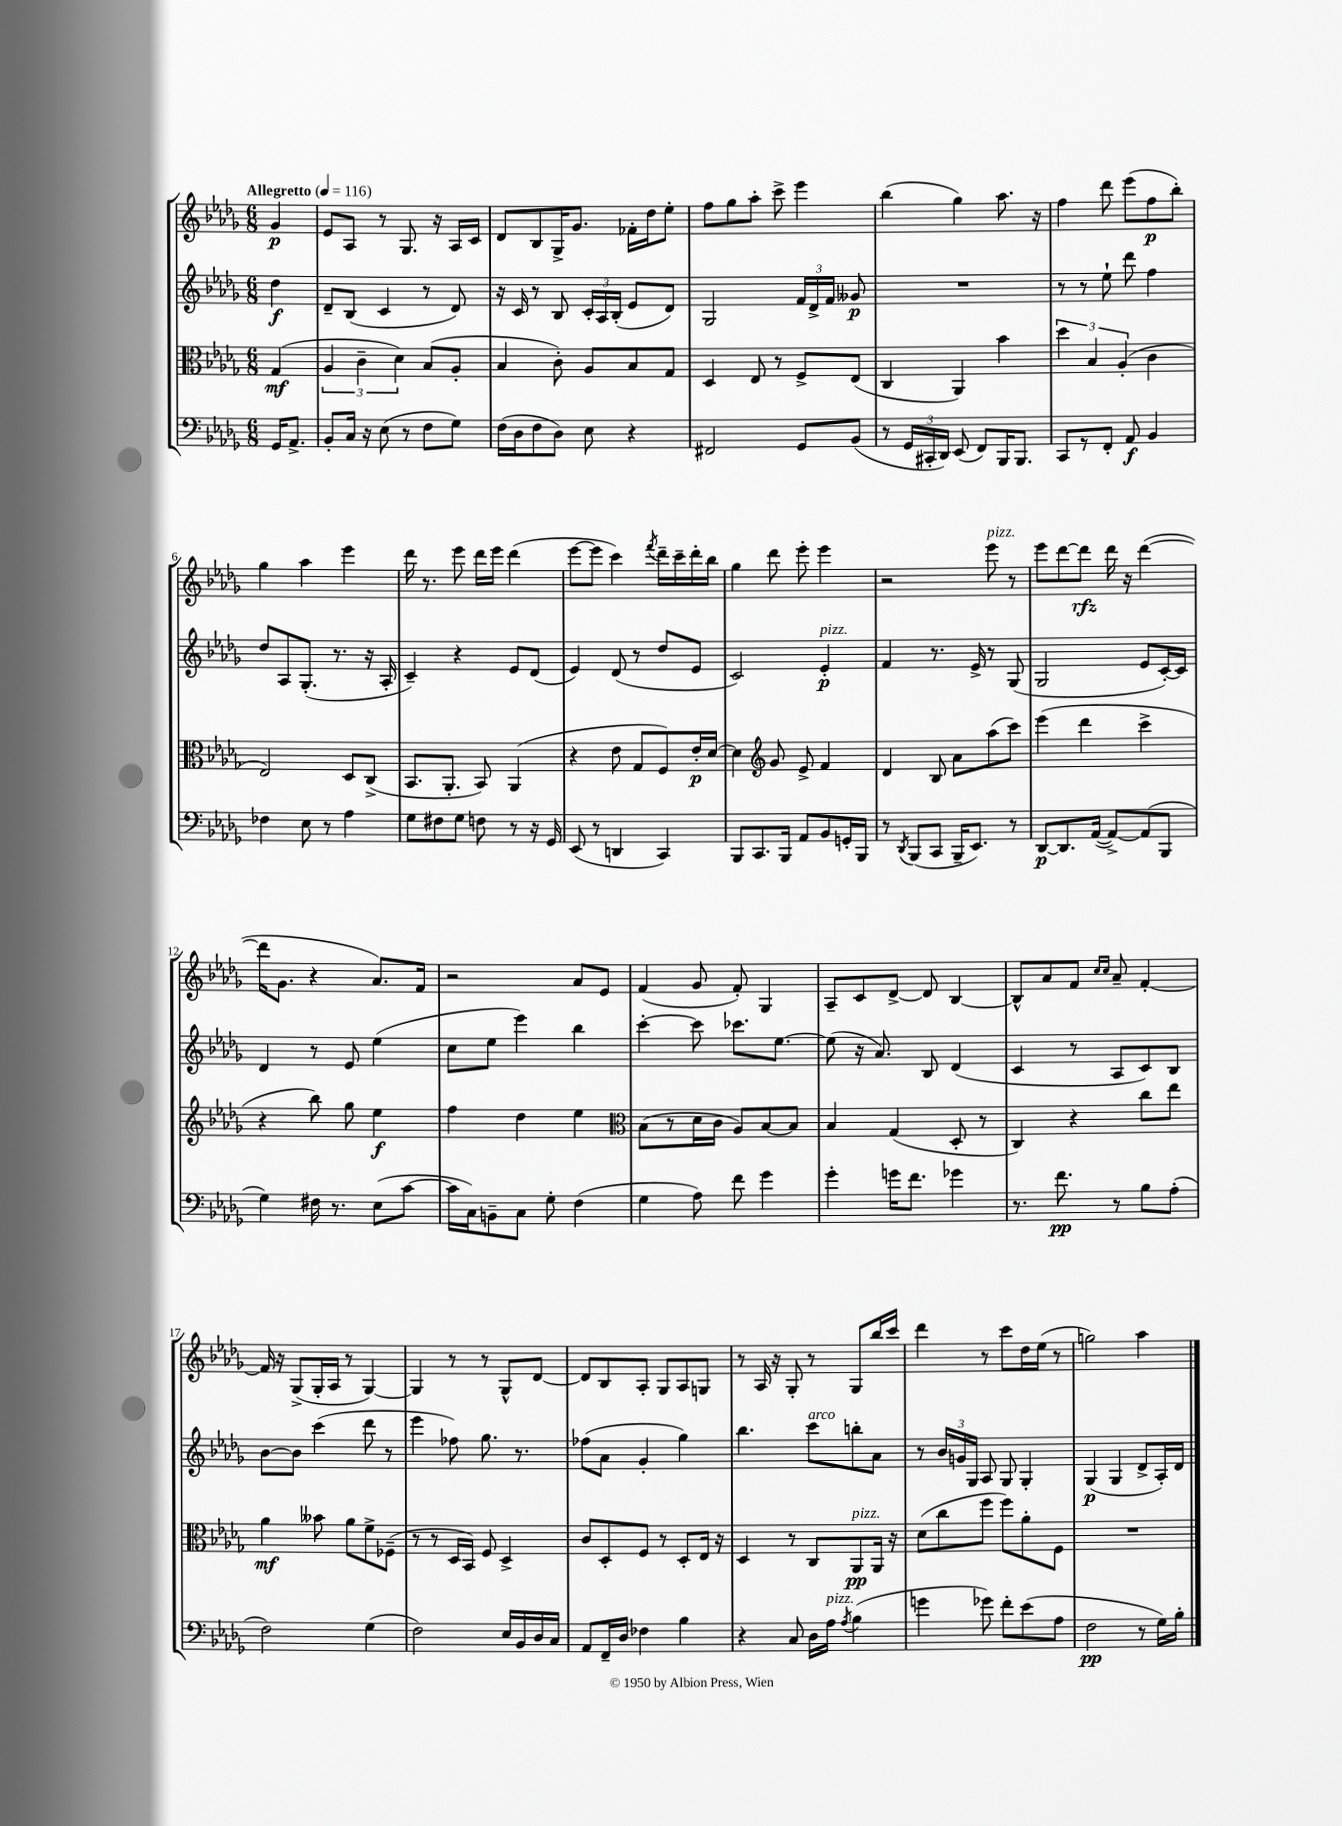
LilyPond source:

<<
\new StaffGroup <<
\new Staff = "s0" {
    \clef treble \key des \major \numericTimeSignature \time 6/8 \partial 4 \tempo "Allegretto" 4 = 116
    \autoBeamOff ges'4\p |
    ees'8[ aes8] r8 ges8. r16 aes16[ c'16] |
    des'8[ bes8 ges16-> ges'8.] fes'16[-. des''16 ees''8]-. |
    f''8[ ges''8 aes''8]-. c'''8-> ees'''4 |
    bes''4( ges''4) aes''8. r16 |
    f''4 des'''8 ees'''8[( f''8\p bes''8]-.) |
    ges''4 aes''4 ees'''4 |
    des'''16 r8. ees'''8 des'''16[ ees'''16] des'''4( |
    ees'''8[~ ees'''8] c'''4) \acciaccatura { f'''8 } des'''16[-- c'''16-- des'''16-. bes''16] |
    ges''4 des'''8 ees'''8-. ees'''4 |
    r2 ees'''8^\markup { \italic "pizz." } r8 |
    ees'''8[ des'''8~ des'''8]\rfz des'''16 r16 des'''4~( |
    des'''16[ ges'8.] r4 aes'8.[) f'16] |
    r2 aes'8[ ees'8] |
    f'4( ges'8 f'8-.) ges4 |
    aes8[-- c'8 des'8]~-> des'8 bes4~ |
    bes8[-^ aes'8 f'8] \grace { c''16[ c''16] } aes'8-- f'4~-. |
    f'16 r16 ges8[->( ges16-. aes16] r8 ges4~) |
    ges4 r8 r8 ges8[-^ des'8]~ |
    des'8[ bes8 aes8]-. ges8[ aes8 g8] |
    r8 aes16 r16 ges8-. r8 ges8[ bes''16 c'''16] |
    des'''4 r8 c'''8[ des''16 ees''16]( r8 |
    g''2) aes''4 \bar "|." |
}
\new Staff = "s1" {
    \clef treble \key des \major \numericTimeSignature \time 6/8 \partial 4
    \autoBeamOff des''4\f |
    des'8[-- bes8]( c'4 r8 des'8) |
    r16 c'16 r8 bes8 \tuplet 3/2 { c'16[-. aes16 bes16]-.( } ees'8[ des'8]) |
    ges2 \tuplet 3/2 { f'16[ des'16-> f'16] } geses'8\p |
    R2. |
    r8 r8 ees''8-! des'''8 f''4 |
    des''8[ aes8 ges8.]-.( r8. r16 aes16-. |
    c'4--) r4 ees'8[ des'8]( |
    ees'4) des'8( r8 des''8[ ees'8] |
    c'2) ees'4-.\p^\markup { \italic "pizz." } |
    f'4 r8. ees'16-> r8 ges8( |
    ges2 ees'8[ c'16~-.) c'16] |
    des'4 r8 ees'8 ees''4( |
    c''8[ ees''8] ees'''4) bes''4 |
    c'''4~-. c'''8 ces'''8.[ ees''8.]~ |
    ees''8( r16 aes'8.) bes8 des'4( |
    c'4 r8 aes8[ c'8) bes8] |
    bes'8[~ bes'8] c'''4( des'''8 r8 |
    ees'''4 fes''8) ges''8. r8. |
    fes''8[( aes'8] ges'4-. ges''4) |
    bes''4. c'''8[^\markup { \italic "arco" } b''8-. aes'8] |
    r8 \tuplet 3/2 { bes'16[ g'16 ges16] } aes8 ges8 ges4-. |
    ges4\p( ges4 des'8[-> aes16-.) des'16] \bar "|." |
}
\new Staff = "s2" {
    \clef alto \key des \major \numericTimeSignature \time 6/8 \partial 4
    \autoBeamOff ges4\mf( |
    \tuplet 3/2 { aes4 c'4-- des'4) } bes8[( aes8]-. |
    bes4 c'8-.) aes8[ bes8 ges8] |
    des4 ees8 r8 f8[-> ees8]( |
    c4 aes,4) bes'4 |
    \tuplet 3/2 { des''4 bes4 aes4-.( } c'4 |
    ees2) des8[ c8]->( |
    bes,8.[ aes,8.]-. bes,8) aes,4( |
    r4 ees'8 ges8[ f8) ees'16-.\p des'16]~ |
    des'4 \clef treble ges'8 ees'8-> f'4 |
    des'4 bes8 aes'8[ aes''8( c'''8]) |
    ees'''4( des'''4 c'''4-> |
    r4 bes''8) ges''8 ees''4\f |
    f''4 des''4 ees''4 |
    \clef alto bes8[( r8 des'16 c'16] aes8[) bes8~ bes8] |
    bes4 ges4( des8-. r8 |
    c4) r4 c''8[ ees''8] |
    aes'4\mf beses'8 aes'8[ f'8-> fes8]--( |
    r8 r8 des16[ bes,16]) f8 des4-> |
    c'8[ des8-. f8] r8 des8[-. ees16] r16 |
    des4 r8 c8[ aes,8\pp^\markup { \italic "pizz." } aes,16] r16 |
    des'8[( c''8 f''8] f''8[) aes'8-. f8] |
    R2. \bar "|." |
}
\new Staff = "s3" {
    \clef bass \key des \major \numericTimeSignature \time 6/8 \partial 4
    \autoBeamOff ges,16[ aes,8.]-> |
    bes,8[-. c16] r16 ees8( r8 f8[ ges8]) |
    f16[( des16 f8 des8]) ees8 r4 |
    fis,2 ges,8[ bes,8]( |
    r8 \tuplet 3/2 { ges,16[ cis,16-. des,16]) } ees,8( f,8[) bes,,16 bes,,8.] |
    c,8[ r8 f,8]-. aes,8\f bes,4 |
    fes4 ees8 r8 aes4 |
    ges8[ fis8 ges8] f8 r8 r16 ges,16 |
    ees,8( r8 d,4 c,4) |
    bes,,8[ c,8. bes,,16] aes,8[ bes,8 g,16-. bes,,16] |
    r8 \acciaccatura { des,8 } bes,,8[( c,8] bes,,16[-- ees,8.]) r8 |
    des,8[~\p des,8. aes,16]~( aes,8[~->) aes,8( bes,,8] |
    ges4) fis16 r8. ees8[( c'8]~ |
    c'16[ c16) b,8-- c8] ges8-. f4( |
    ges4 aes8) f'8 ges'4 |
    ges'4-. g'16[ f'8.] ges'4 |
    r8. f'8.\pp r8 bes8[ aes8]-.( |
    f2) ges4( |
    f2) ees16[ bes,16 des16 c16] |
    aes,8[ f,16-- des16] fes4 bes4 |
    r4 c8 des16[ aes16]^\markup { \italic "pizz." } \acciaccatura { aes8 } bes4( |
    g'4 ges'8) f'8[-. ees'8( aes8] |
    f2\pp r8 ges16[) bes16]-. \bar "|." |
}
>>
>>
